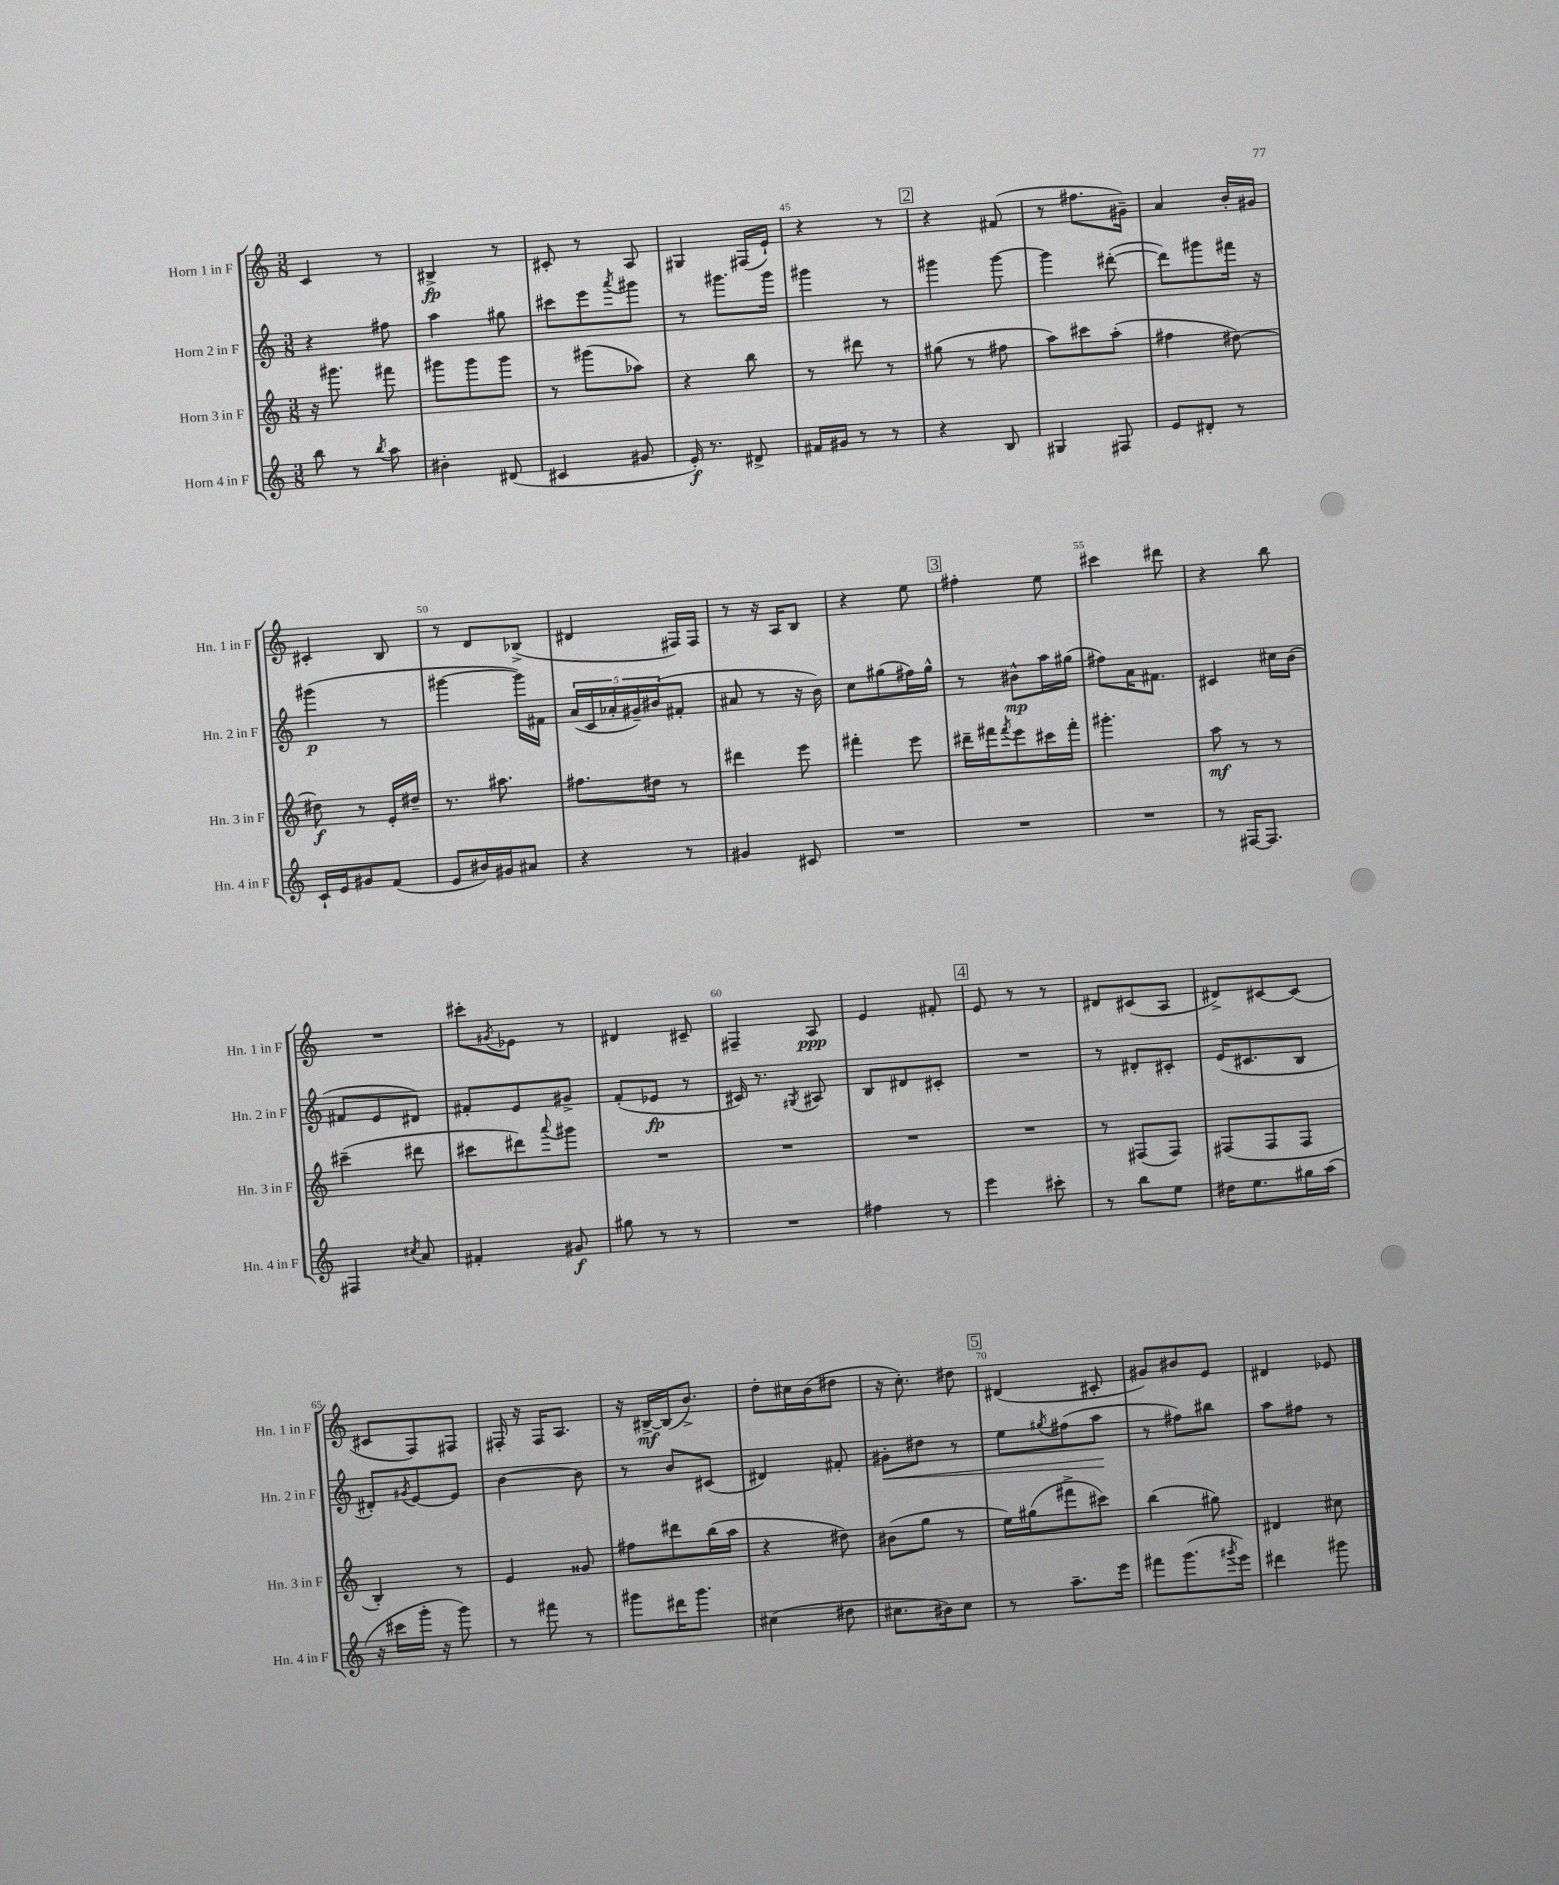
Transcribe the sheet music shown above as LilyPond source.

<<
\new StaffGroup <<
\new Staff = "s0" \with { instrumentName = "Horn 1 in F" shortInstrumentName = "Hn. 1 in F" } {
    \clef treble \key c \major \numericTimeSignature \time 3/8
    c'4 r8 |
    bis4->\fp r8 |
    cis'8-. r8 a8 |
    gis4 fis16( e'16-!) |
    r4 r8 |
    \mark \markup { \box "2" } r4 fis'8( |
    r8 fis''8. gis'16--) |
    a'4 b'16-. gis'16 |
    cis'4-. b8 |
    r8 d'8 bes8->( |
    dis'4 fis16) fis16 |
    r8 r16 a16 b8 |
    r4 e''8 |
    \mark \markup { \box "3" } fis''4-. e''8 |
    cis'''4 dis'''8 |
    r4 b''8 |
    R4. |
    cis'''8-. \acciaccatura { gis'8 } ees'8 r8 |
    dis'4 cis'8-- |
    fis4-- a8\ppp |
    e'4 fis'8-. |
    \mark \markup { \box "4" } e'8 r8 r8 |
    dis'8 cis'8( a8 |
    dis'8->) cis'8~ cis'8( |
    cis'8 f8) fis8 |
    fis16-. r16 fis16 a8. |
    r16 bis16~->\mf bis16( b'8.->) |
    d''8-. cis''16 b'16( dis''8 |
    r16 c''8.-.) dis''8 |
    \mark \markup { \box "5" } dis'4( cis'8-. |
    gis'8) bis'8 e'8 |
    dis'4 ees'8 \bar "|." |
}
\new Staff = "s1" \with { instrumentName = "Horn 2 in F" shortInstrumentName = "Hn. 2 in F" } {
    \clef treble \key c \major \numericTimeSignature \time 3/8
    r4 fis''8 |
    a''4 gis''8 |
    cis'''8 e'''8 \acciaccatura { a'''8 } gis'''8 |
    r8 gis'''8. gis'''16 |
    gis'''4 r8 |
    \mark \markup { \box "2" } gis'''4 gis'''8~ |
    gis'''4 dis'''8~-.( |
    dis'''8) gis'''8 fis'''16 r16 |
    gis'''4\p( r8 |
    gis'''4~ gis'''16) fis'16 |
    \tuplet 5/4 { a'16( c'16 aes'16-. gis'16--) bis'16( } fis'8-. |
    ais'8 r8 r16 b'16) |
    c''8 gis''8( fis''16) gis''16-^ |
    \mark \markup { \box "3" } r8 bis'8-^\mp a''16 gis''16( |
    fis''8) a'16 fis'8. |
    cis'4 cis''16 b'16( |
    fis'8 e'8 dis'8) |
    fis'8-. e'8 gis'8-> |
    f'8-.( ees'8\fp r8 |
    cis'16) r8. \acciaccatura { gis8 } ais8 |
    b8 dis'8 cis'8-. |
    \mark \markup { \box "4" } R4. |
    r8 dis'8-. cis'8-. |
    e'16( cis'8. b8 |
    dis'8-.) \acciaccatura { gis'8 } e'8~ e'8 |
    b'4~ b'8 |
    r8 b'8 cis'8( |
    dis'4) fis'8-. |
    gis'8-.\< dis''8 r8 |
    \mark \markup { \box "5" } e''8 \acciaccatura { gis''8 } fis''8( a''8\! |
    r8 fis''8) bis''8 |
    a''8 fis''8 r8 \bar "|." |
}
\new Staff = "s2" \with { instrumentName = "Horn 3 in F" shortInstrumentName = "Hn. 3 in F" } {
    \clef treble \key c \major \numericTimeSignature \time 3/8
    r16 gis'''8. fis'''8 |
    gis'''8 gis'''8 gis'''8 |
    r8 gis'''8( aes''8) |
    r4 b''8 |
    r8 dis'''8 r8 |
    \mark \markup { \box "2" } gis''8( r8 fis''8 |
    a''8) cis'''8 a''8-.( |
    fis''4 dis''8~) |
    dis''8\f r8 e'16-. dis''16-- |
    r8. ais''8. |
    fis''8. dis''16 r8 |
    dis'''4 e'''8 |
    fis'''4-. e'''8 |
    \mark \markup { \box "3" } dis'''16-- fis'''16 \acciaccatura { fis'''8 } e'''8 cis'''16 fis'''16-. |
    gis'''4.-. |
    a''8\mf r8 r8 |
    cis'''4--( dis'''8 |
    cis'''8 dis'''8) \appoggiatura { a'''8 } gis'''8 |
    R4. |
    R4. |
    R4. |
    \mark \markup { \box "4" } R4. |
    r8 fis8( fis8) |
    fis8( fis8 fis8 |
    b4-.) r8 |
    e'4 gisis'8 |
    fis''8 dis'''8 b''16( a''16 |
    r4 dis''8) |
    bis'8( g''8 r8 |
    \mark \markup { \box "5" } e''16) gis''16( fis'''8-> cis'''8) |
    b''4( gis''8) |
    dis'4 cis''8 \bar "|." |
}
\new Staff = "s3" \with { instrumentName = "Horn 4 in F" shortInstrumentName = "Hn. 4 in F" } {
    \clef treble \key c \major \numericTimeSignature \time 3/8
    b''8 r8 \acciaccatura { b''8 } a''8 |
    bis'4-. dis'8( |
    cis'4 gis'8 |
    e'16-.\f) r8. dis'8-> |
    fis'16 gis'16 r8 r8 |
    \mark \markup { \box "2" } r4 b8 |
    gis4 fis8 |
    e'8 dis'8-. r8 |
    c'16-! e'16 gis'8 f'8( |
    e'8 bis'16) gis'16 ais'8 |
    r4 r8 |
    gis'4 cis'8 |
    R4. |
    \mark \markup { \box "3" } R4. |
    R4. |
    r8 fis16~ fis8. |
    fis4 \acciaccatura { cis''8 } a'8 |
    fis'4-. gis'8\f |
    gis''8 r8 r8 |
    R4. |
    fis''4 r8 |
    \mark \markup { \box "4" } e'''4 cis'''8-. |
    r8 b''8 e''8 |
    dis''16 e''8. gis''16 a''16( |
    r16 cis'''16 g'''16-. r16 g'''8) |
    r8 fis'''8 r8 |
    gis'''8 dis'''16 gis'''8. |
    cis''4( dis''8 |
    cis''8. bis'16) cis''8 |
    \mark \markup { \box "5" } r8 a''8.-- e'''16 |
    fis'''8 g'''8.( \acciaccatura { gis'''8 } e'''16) |
    dis'''4 gis'''8 \bar "|." |
}
>>
>>
\layout { \context { \Score currentBarNumber = #41 \override BarNumber.break-visibility = ##(#f #t #t) barNumberVisibility = #(every-nth-bar-number-visible 5) } }
